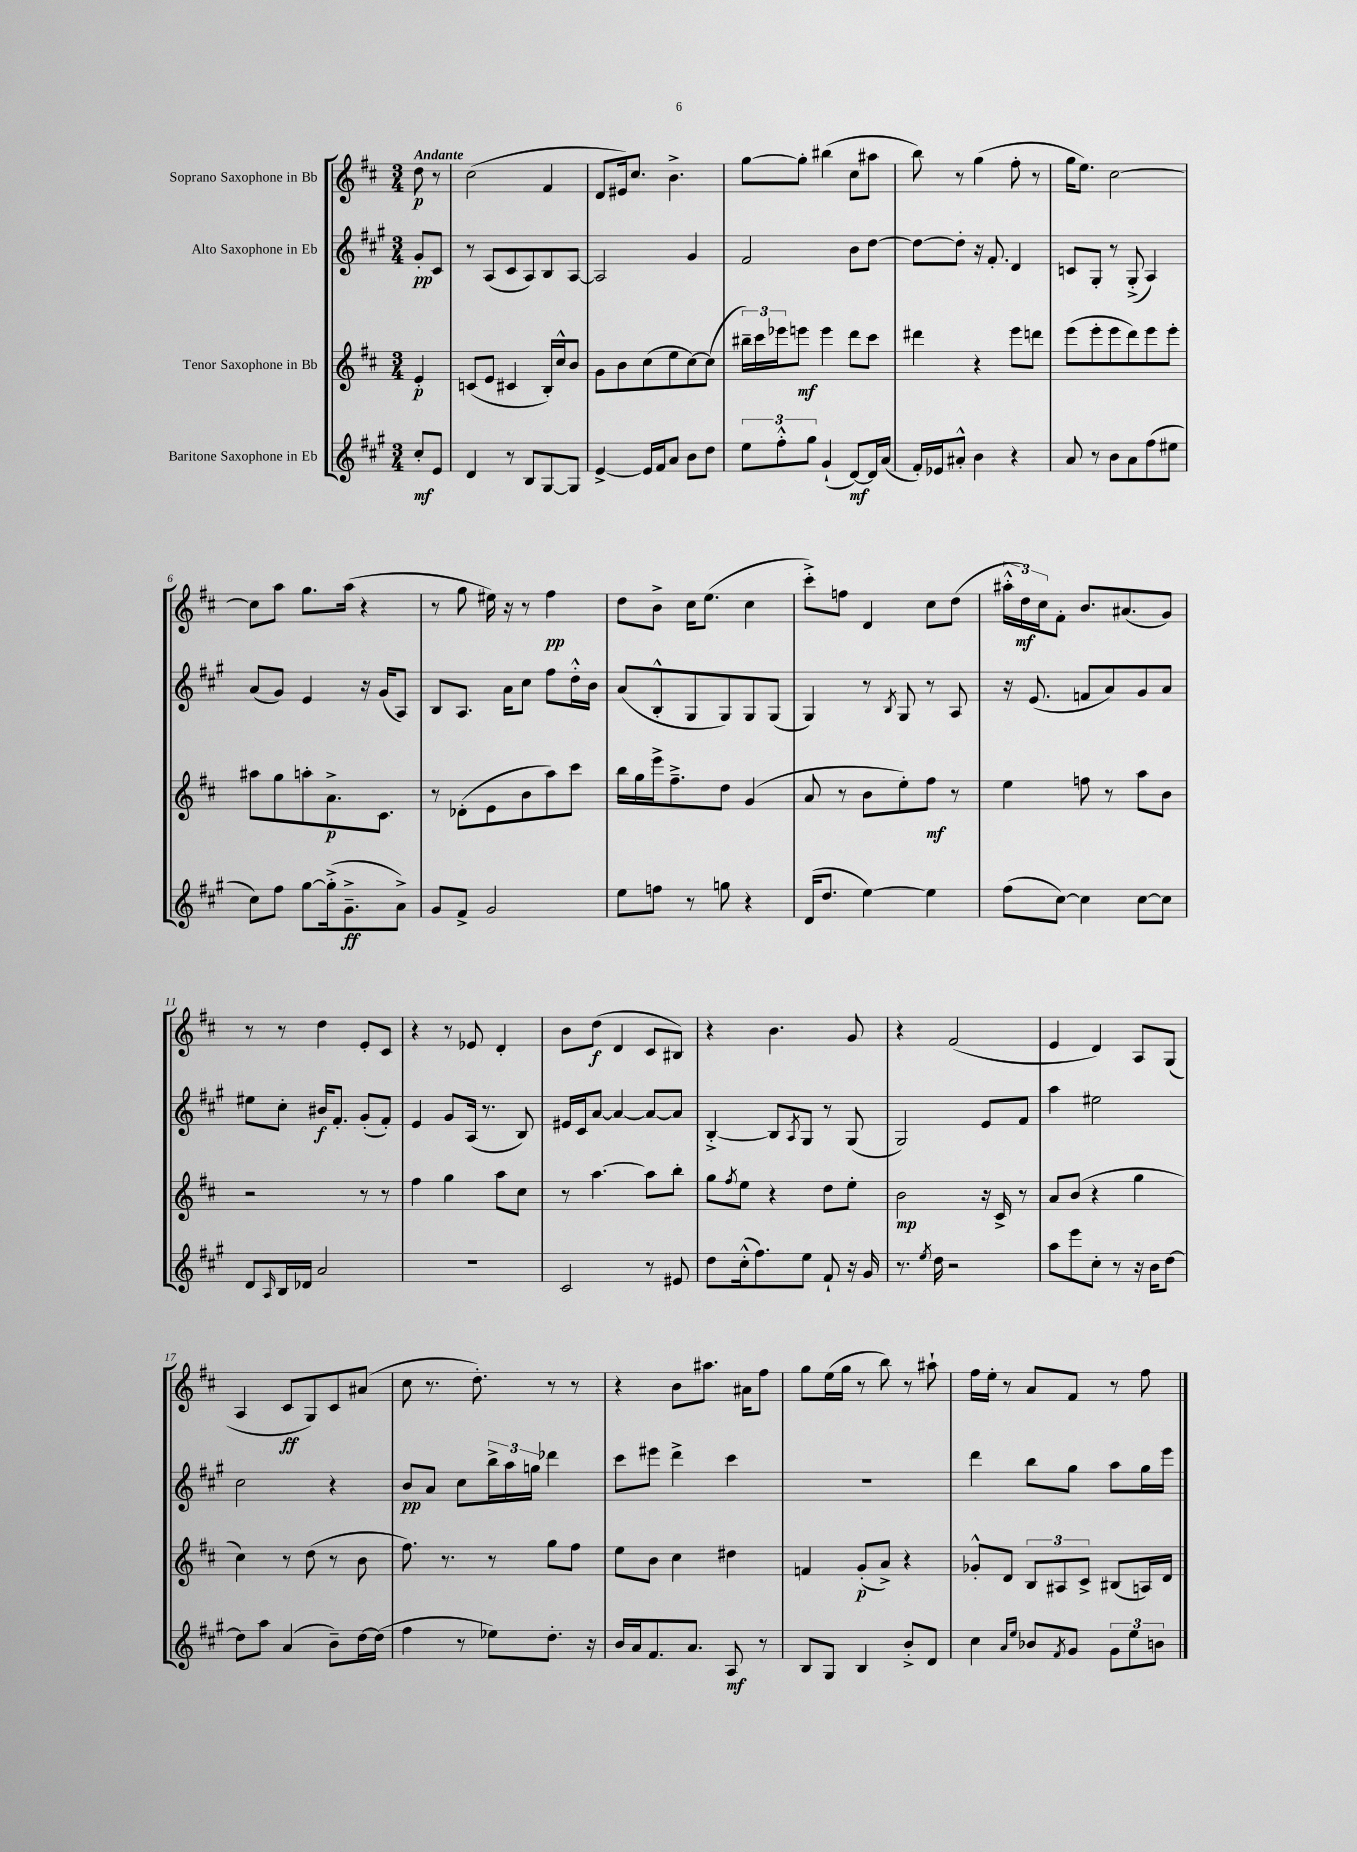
<<
\new StaffGroup <<
\new Staff = "s0" \with { instrumentName = "Soprano Saxophone in Bb" } {
    \clef treble \key d \major \numericTimeSignature \time 3/4 \partial 4 \tempo "Andante"
    d''8\p r8 |
    cis''2( fis'4 |
    d'8 eis'16) cis''8. b'4.-> |
    g''8~ g''8-. bis''4( cis''8 ais''8 |
    b''8) r8 g''4( fis''8-. r8 |
    g''16 e''8.) cis''2~ |
    cis''8 a''8 g''8. a''16( r4 |
    r8 g''8 eis''16) r16 r8 fis''4\pp |
    d''8 b'8-> cis''16 e''8.( cis''4 |
    cis'''8-.->) f''8 d'4 cis''8 d''8( |
    \tuplet 3/2 { ais''16-.-^ d''16\mf) cis''16 } fis'8-. b'8. ais'8.( g'8) |
    r8 r8 d''4 e'8-. cis'8 |
    r4 r8 ees'8 d'4-. |
    b'8 d''8\f( d'4 cis'8 bis8) |
    r4 b'4. g'8 |
    r4 fis'2( |
    e'4 d'4) a8 g8( |
    a4 cis'8\ff g8) cis'8 ais'8( |
    cis''8 r8. d''8.-.) r8 r8 |
    r4 b'8 ais''8. ais'16 fis''8 |
    g''8 e''16( g''16 r8 b''8) r8 ais''8-! |
    fis''16 e''16-. r8 a'8 fis'8 r8 fis''8 \bar "|." |
}
\new Staff = "s1" \with { instrumentName = "Alto Saxophone in Eb" } {
    \clef treble \key a \major \numericTimeSignature \time 3/4 \partial 4
    gis'8-.\pp cis'8 |
    r8 a8( cis'8 a8) b8 a8~ |
    a2 gis'4 |
    fis'2 b'8 d''8~ |
    d''8~ d''8-. r16 fis'8.-. d'4 |
    c'8 gis8-. r8 gis8-.->( a4) |
    a'8( gis'8) e'4 r16 gis'16( a8) |
    b8 a8. a'16 cis''8 fis''8 d''16-.-^ b'16 |
    a'8( b8-.-^ gis8 gis8) gis8 gis8( |
    gis4) r8 \acciaccatura { b8 } gis8 r8 a8 |
    r16 e'8.( f'8 a'8) gis'8 a'8 |
    eis''8 cis''8-. bis'16\f fis'8.-. gis'8-.( fis'8-.) |
    e'4 gis'8 a16( r8. b8) |
    eis'16 cis'16 a'8~ a'4~ a'8~ a'8 |
    b4~-.-> b8 \acciaccatura { a8 } gis8 r8 gis8( |
    gis2) e'8 fis'8 |
    a''4 eis''2 |
    cis''2 r4 |
    b'8\pp a'8 cis''8 \tuplet 3/2 { b''16-> a''16 g''16 } des'''4 |
    cis'''8 eis'''8 d'''4-> cis'''4 |
    R2. |
    d'''4 b''8 gis''8 a''8 gis''16 e'''16 \bar "|." |
}
\new Staff = "s2" \with { instrumentName = "Tenor Saxophone in Bb" } {
    \clef treble \key d \major \numericTimeSignature \time 3/4 \partial 4
    e'4-.\p |
    c'8( e'8 cis'4 b16-.) cis''16-^ b'8 |
    g'8 b'8 cis''8( e''8 cis''8~) cis''8( |
    \tuplet 3/2 { bis''16--) cis'''16 ees'''16 } e'''8\mf e'''4 d'''8 cis'''8 |
    dis'''4 r4 e'''8 d'''8 |
    e'''8( e'''8-. e'''8 d'''8) e'''8 e'''8-. |
    ais''8 g''8 a''8-. a'8.->\p cis'8. |
    r8 des'8-.( e'8 b'8 a''8) cis'''8 |
    b''16 g''16 e'''16-> fis''8.---> d''8 g'4( |
    a'8 r8 b'8 e''8-.) fis''8\mf r8 |
    e''4 f''8 r8 a''8 b'8 |
    r2 r8 r8 |
    fis''4 g''4 a''8 cis''8 |
    r8 a''4.~ a''8 b''8-. |
    g''8 \acciaccatura { fis''8 } e''8 r4 d''8 e''8-. |
    b'2\mp r16 cis'16-> r8 |
    a'8 b'8( r4 g''4 |
    cis''4) r8 d''8( r8 b'8 |
    fis''8.) r8. r8 g''8 fis''8 |
    e''8 b'8 cis''4 dis''4 |
    f'4 g'8-.\p( a'8->) r4 |
    ges'8-.-^ d'8 \tuplet 3/2 { b8 ais8 cis'8-> } bis8( a16) d'16 \bar "|." |
}
\new Staff = "s3" \with { instrumentName = "Baritone Saxophone in Eb" } {
    \clef treble \key a \major \numericTimeSignature \time 3/4 \partial 4
    cis''8-.\mf e'8 |
    d'4 r8 b8 gis8~ gis8 |
    e'4~-> e'16 fis'16 a'8 b'8 d''8 |
    \tuplet 3/2 { e''8 fis''8-.-^ gis''8 } gis'4-!( d'8~\mf) d'16 a'16( |
    fis'16-.) ees'16 ais'8-.-^ b'4 r4 |
    a'8 r8 b'8 a'8 fis''8( eis''8 |
    cis''8) fis''8 gis''8~ gis''16-.->( gis'8.--->\ff a'8->) |
    gis'8 fis'8-> gis'2 |
    e''8 f''8 r8 g''8 r4 |
    d'16( d''8. e''4~) e''4 |
    fis''8( cis''8~) cis''4 cis''8~ cis''8 |
    d'8 \grace { a16 } b16 des'16 a'2 |
    R2. |
    cis'2 r8 eis'8 |
    d''8 cis''16-.-^( fis''8.) e''8 fis'8-! r16 gis'16 |
    r8. \acciaccatura { e''8 } d''16 r2 |
    a''8 e'''8 cis''8-. r8 r16 b'16 d''8~ |
    d''8 a''8 a'4( b'8--) d''16~ d''16( |
    fis''4 r8 ees''8) d''8.-. r16 |
    b'16 a'16 fis'8. a'8. a8\mf r8 |
    b8 gis8 b4 b'8-.-> d'8 |
    cis''4 \grace { a'16 e''16 } bes'8 \acciaccatura { fis'8 } gis'8 \tuplet 3/2 { gis'8 e''8 b'8 } \bar "|." |
}
>>
>>
